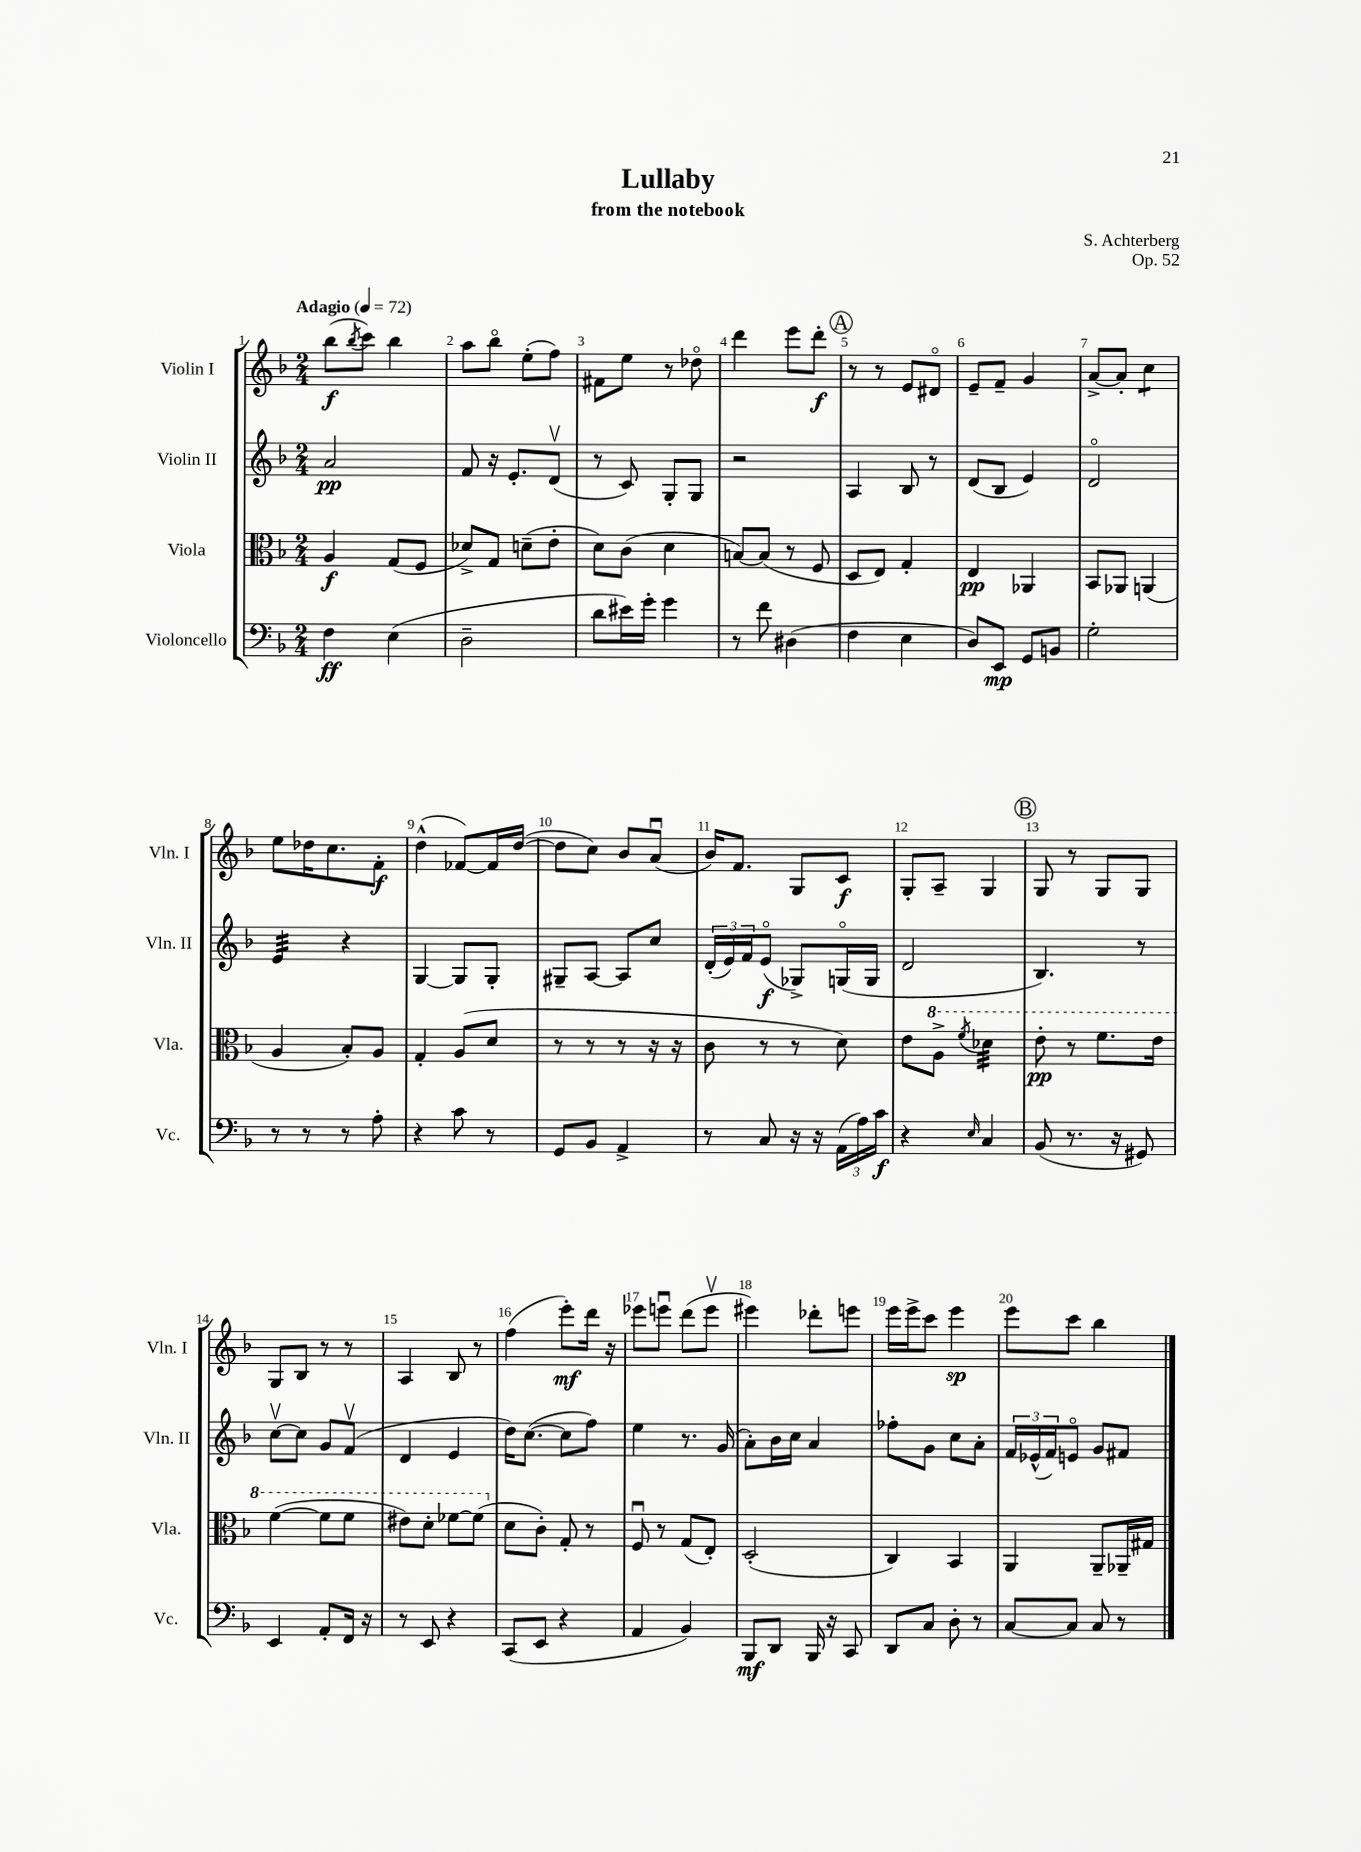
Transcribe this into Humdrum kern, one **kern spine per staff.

**kern	**kern	**kern	**kern
*staff4	*staff3	*staff2	*staff1
*clefF4	*clefC3	*clefG2	*clefG2
*k[b-]	*k[b-]	*k[b-]	*k[b-]
*M2/4	*M2/4	*M2/4	*M2/4
*MM72	*MM72	*MM72	*MM72
4F	4A	2a	(8bb-
.	.	.	8qbb-
.	.	.	8ccc)
(4E	(8G	.	4bb-
.	8F	.	.
=	=	=	=
2D~	8d-^)	8f	8aa
.	8G	16r	8bb-o
.	.	8.e'	.
.	(8d~	.	(8ee'
.	8e'	(8dv	8ff)
=	=	=	=
8d	8d)	8r	8f#
16e#)	(8c	8c)	8ee
16g'	.	.	.
4g	4d	8G'	8r
.	.	8G	8dd-o
=	=	=	=
8r	[8B)	2r	4ddd
8f	(8B]	.	.
(4D#	8r	.	8eee
.	8F	.	8ddd'
=	=	=	=
4F	8D	4A	8r
.	8E)	.	8r
4E	4G'	8B-	8e
.	.	8r	8d#o
=	=	=	=
8D)	4E	(8d	8e~
8EE	.	8B-	8f~
8GG	4AA-	4e)	4g
8BB	.	.	.
=	=	=	=
2G'	8BB-	2do	[8a^
.	8AA-	.	8a']
.	(4AA	.	4cc
=	=	=	=
8r	4A	4e	8ee
8r	.	.	16dd-
.	.	.	8.cc
8r	8B-')	4r	.
8A'	8A	.	8f'
=	=	=	=
4r	4G'	[4G	(4dd^^
8c	(8A	8G]	[8f-)
8r	8d	8G'	16f-]
.	.	.	([16dd
=	=	=	=
8GG	8r	8G#~	8dd]
8BB-	8r	[8A	8cc)
4AA^	8r	8A]	8b-
.	16r	8cc	(8au
.	16r	.	.
=	=	=	=
8r	8c	(24d'	16b-)
.	.	24e)	.
.	.	.	8.f
.	.	24f	.
8C	8r	(8eo	.
16r	8r	8G-^)	8G
16r	.	.	.
(24AA	8d)	(16Go	8c
24A)	.	.	.
.	.	16G	.
24c	.	.	.
=	=	=	=
4r	8e	2d	8G'
.	8a^	.	8A~
16qqE	8qff	.	.
4C	4dd-	.	4G
=	=	=	=
(8BB-	8ee'	4.B-)	8G
8.r	8r	.	8r
.	8.ff	.	8G
16r	.	.	.
8GG#)	.	8r	8G
.	16ee	.	.
=	=	=	=
4EE	([4ff	[8ccv	8G
.	.	8cc]	8B-
8AA'	8ff]	8g	8r
16FF	8ff	(8fv	8r
16r	.	.	.
=	=	=	=
8r	8ee#)	4d	4A
8EE	8dd'	.	.
4r	[8ff-	4e	8B-
.	(8ff-]	.	8r
=	=	=	=
(8CC	8d	16dd)	(4ff
.	.	([8.cc	.
8EE	8c')	.	.
4r	8G'	8cc]	8eee')
.	8r	8ff)	16ddd
.	.	.	16r
=	=	=	=
4AA	8Fu	4ee	8eee-
.	8r	.	8eeeu
4BB-)	(8G	8.r	(8ddd
.	8E')	.	8eeev
.	.	(16g	.
=	=	=	=
8BBB-	(2D'	8a')	4eee#)
8DD	.	16b-	.
.	.	16cc	.
16BBB-	.	4a	8ddd-'
16r	.	.	.
8CC	.	.	8eee
=	=	=	=
8DD	4C)	8ff-'	16eee
.	.	.	16eee^
8C	.	8g	8ccc
8D'	4BB-	8cc	4eee
8r	.	8a'	.
=	=	=	=
[8C	4AA	24f	8eee
.	.	(24e-^^	.
.	.	24f)	.
8C]	.	8eo	8ccc
8C	8AA~	8g	4bb-
8r	16AA-~	8f#	.
.	16G#	.	.
==	==	==	==
*-	*-	*-	*-
